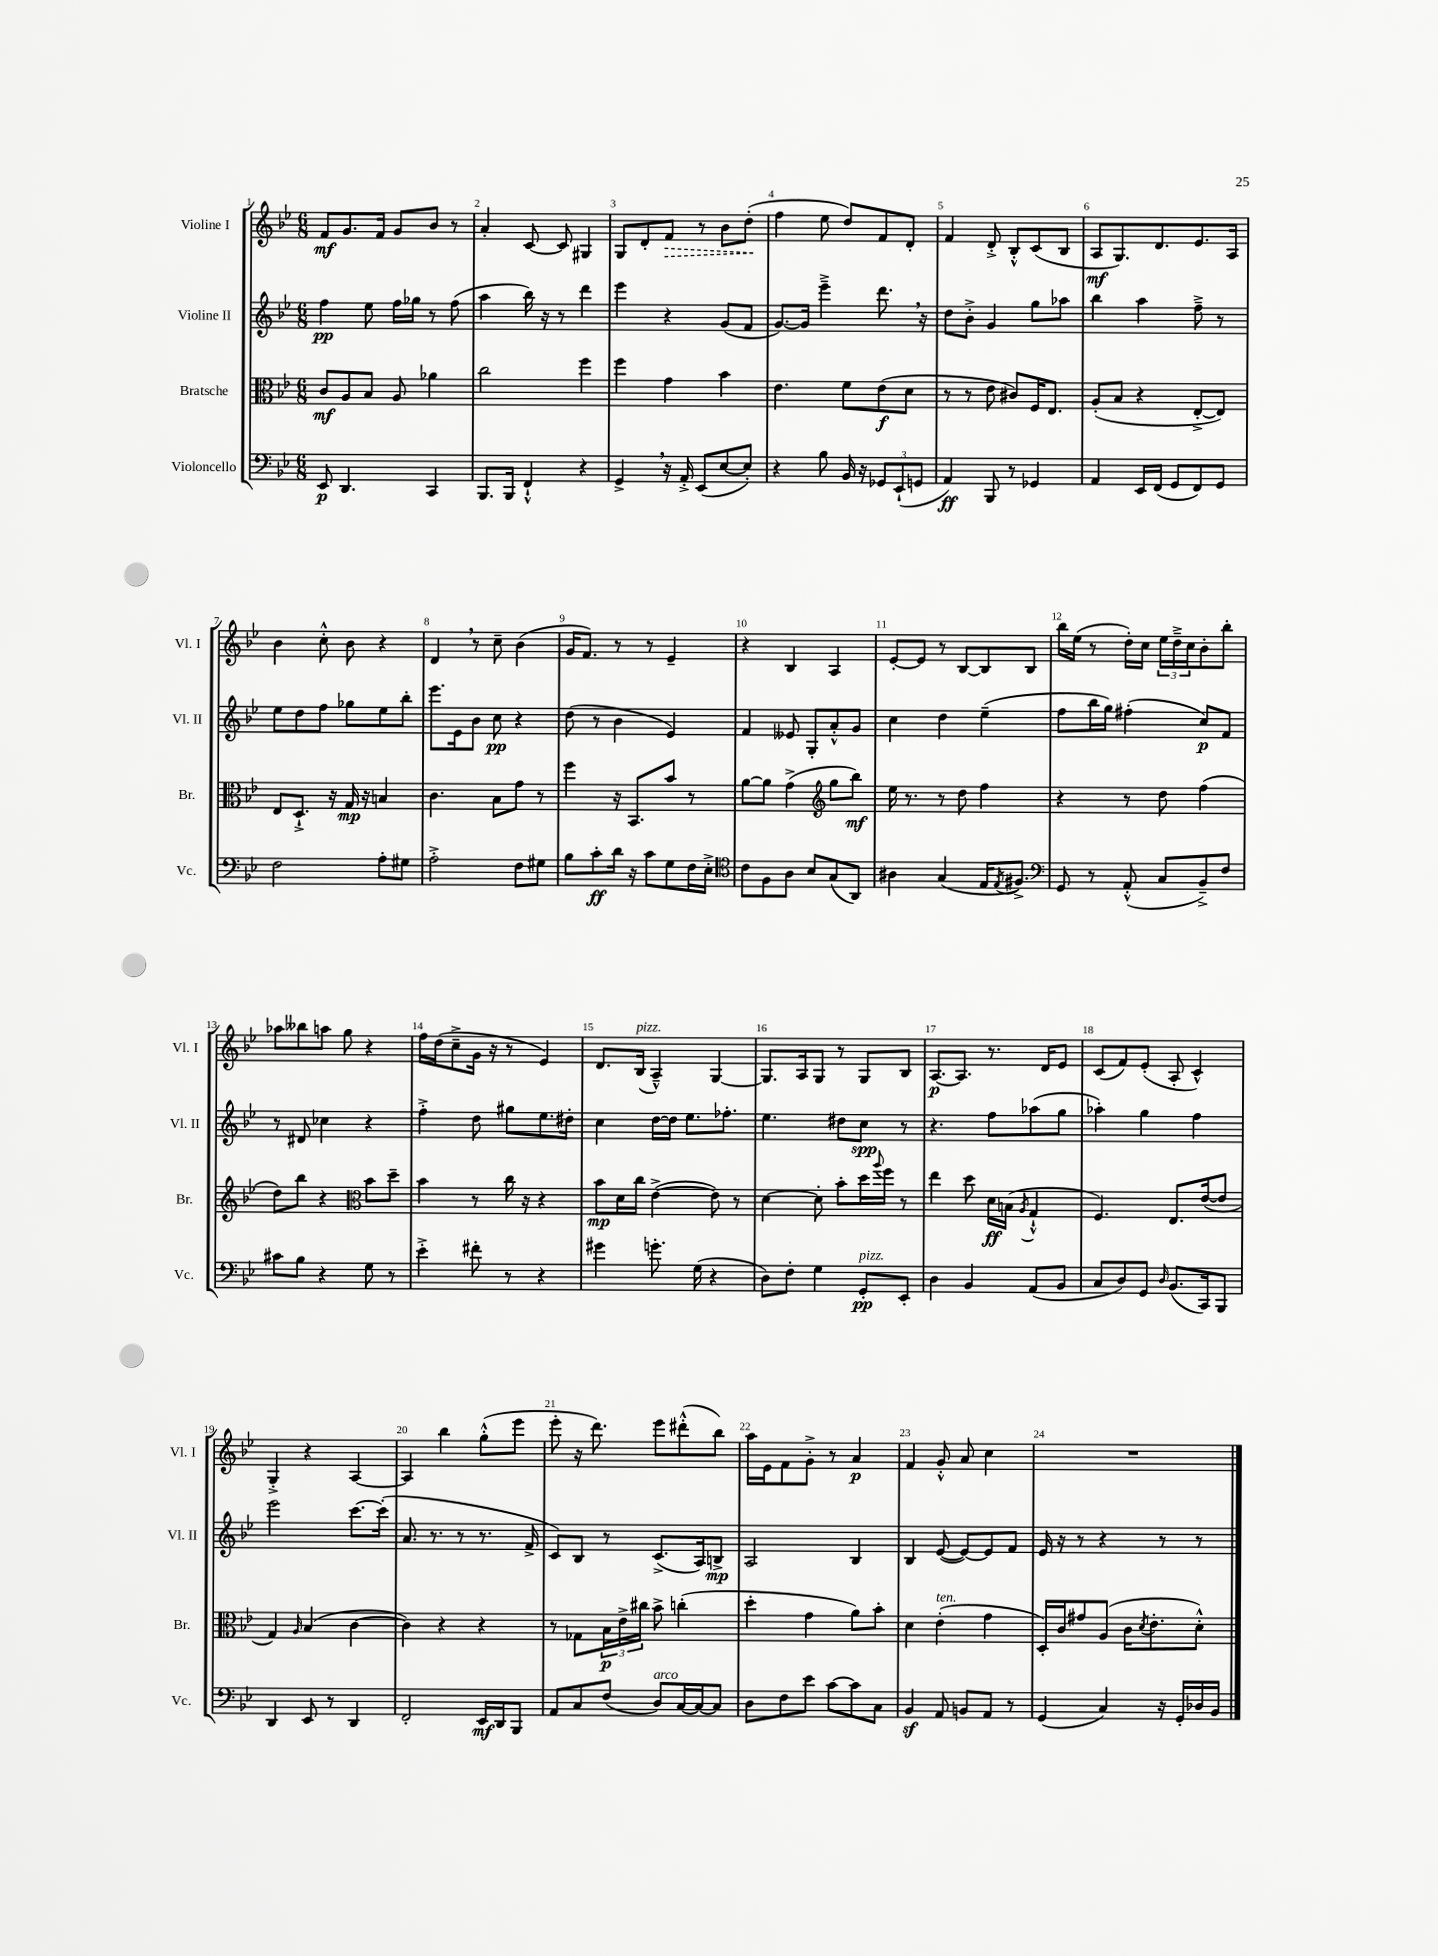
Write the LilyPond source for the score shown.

<<
\new StaffGroup <<
\new Staff = "s0" \with { instrumentName = "Violine I" shortInstrumentName = "Vl. I" } {
    \clef treble \key bes \major \numericTimeSignature \time 6/8
    f'8\mf g'8. f'16 g'8 bes'8 r8 |
    a'4-. c'8~ c'8 gis4 |
    g8 d'8-. \once \override Hairpin.style = #'dashed-line f'8\> r8 bes'8 d''8-.\!( |
    f''4 ees''8 d''8) f'8 d'8-. |
    f'4 d'8-.-> bes8-.-^ c'8( bes8 |
    a8\mf g8.) d'8. ees'8. a16 |
    bes'4 c''8-.-^ bes'8 r4 |
    d'4 \breathe r8 c''8-- bes'4( |
    g'16 f'8.) r8 r8 ees'4-- |
    r4 bes4 a4 |
    ees'8~-. ees'8 r8 bes8~ bes8 bes8 |
    bes''16 ees''16( r8 d''16-.) c''16 \tuplet 3/2 { ees''16 d''16---> c''16 } bes'8-. bes''8-. |
    aes''8 beses''8 a''8 g''8 r4 |
    f''16 d''16( c''8---> g'16 r16 r8 ees'4) |
    d'8. bes16^\markup { \italic "pizz." }( a4---^) g4~ |
    g8. a16 g8 r8 g8 bes8 |
    a8.~\p a8. r8. d'16 ees'8 |
    c'8( f'8) ees'8-.( a8-. c'4-^) |
    g4-.-> r4 a4~ |
    a4 bes''4 g''8-.-^( ees'''8 |
    ees'''8-. r16 d'''8.) ees'''8 dis'''8-.-^( bes''8) |
    a''16 ees'16 f'8 g'8-.-> r8 a'4\p |
    f'4 g'8-.-^ a'8 c''4 |
    R2. \bar "|." |
}
\new Staff = "s1" \with { instrumentName = "Violine II" shortInstrumentName = "Vl. II" } {
    \clef treble \key bes \major \numericTimeSignature \time 6/8
    f''4\pp ees''8 f''16 ges''16 r8 f''8( |
    a''4 bes''16) r16 r8 d'''4 |
    ees'''4 r4 g'8( f'8 |
    g'8.~) g'16 ees'''4---> d'''8. \breathe r16 |
    d''8 bes'8-.-> g'4 g''8 aes''8 |
    bes''4 a''4 f''8---> r8 |
    ees''8 d''8 f''8 ges''8 ees''8 bes''8-. |
    ees'''8. ees'16 bes'8 c''8\pp r4 |
    d''8( r8 bes'4 ees'4) |
    f'4 eeses'8 g8-. a'8-.-^ g'8 |
    c''4 d''4 ees''4--( |
    f''8 bes''16 g''16) fis''4-.( c''8\p) f'8 |
    r8 dis'8 ces''4 r4 |
    f''4-.-> d''8 gis''8 ees''8. dis''16-. |
    c''4 d''16~ d''16 ees''8. fes''8.-. |
    ees''4. dis''8 c''8\spp r8 |
    r4. f''8 aes''8( g''8 |
    aes''4-.) g''4 f''4 |
    ees'''2 c'''8.~ c'''16-.( |
    a'8. r8. r8 r8. f'16-> |
    c'8) bes8 r8 c'8.->( a16) b8->\mp |
    a2 bes4 |
    bes4 ees'8~( ees'8~) ees'8 f'8 |
    ees'16 r16 r8 r4 r8 r8 \bar "|." |
}
\new Staff = "s2" \with { instrumentName = "Bratsche" shortInstrumentName = "Br." } {
    \clef alto \key bes \major \numericTimeSignature \time 6/8
    c'8\mf a8 bes8 a8 aes'4 |
    c''2 f''4 |
    f''4 g'4 bes'4 |
    ees'4. f'8 ees'8\f( d'8 |
    r8 r8 ees'8 cis'8) f16 ees8. |
    a8-.( bes8 r4 ees8~-.-> ees8) |
    ees8 d8.-!-> r16 g16\mp r16 b4 |
    c'4. bes8 g'8 r8 |
    f''4 r16 bes,8. bes'8 r8 |
    a'8~ a'8 g'4->( \clef treble g''8 bes''8\mf) |
    ees''16 r8. r8 d''8 f''4 |
    r4 r8 d''8 f''4( |
    d''8) bes''8 r4 \clef alto bes'8 d''8-- |
    bes'4 r8 c''16 r16 r4 |
    bes'8\mp d'16 c''16 ees'4~->( ees'8) r8 |
    d'4~ d'8-. bes'8-. d''16 \appoggiatura { a''8 } f''16 r8 |
    ees''4 d''8 d'16\ff b16( \acciaccatura { a8 } g4-!-^ |
    f4.) ees8. ees'16~( ees'8 |
    g4) \grace { a16 } bes4( c'4~ |
    c'4) r4 r4 |
    r8 ges8 \tuplet 3/2 { bes16\p ees'16-> cis''16 } bes'8-> c''4-.( |
    d''4-. g'4 a'8) bes'8-. |
    d'4 ees'4-.^\markup { \italic "ten." }( g'4 |
    d16-.) c'16 gis'8 a8( c'16 \acciaccatura { d'8 } ees'8.-. d'8-.-^) \bar "|." |
}
\new Staff = "s3" \with { instrumentName = "Violoncello" shortInstrumentName = "Vc." } {
    \clef bass \key bes \major \numericTimeSignature \time 6/8
    ees,8\p d,4. c,4 |
    bes,,8. bes,,16 f,4-!-^ r4 |
    g,4-> \breathe r16 a,16-.-> ees,8( ees8~ ees8-.) |
    r4 bes8 bes,16 r16 \tuplet 3/2 { ges,8 ees,8-!( g,8 } |
    a,4\ff) bes,,8 r8 ges,4 |
    a,4 ees,16 f,16( g,8 f,8) g,8 |
    f2 a8-. gis8 |
    a2-.-> f8 gis8 |
    bes8 c'8-.\ff d'16 r16 c'8 g8 f16 ees16-.-> |
    \clef tenor c'8 f8 a8 bes8 g8( a,8) |
    ais4 g4( ees16 \acciaccatura { ees8 } fis8.->) |
    \clef bass g,8 r8 a,8-.-^( c8 bes,8--->) f8 |
    cis'8 bes8 r4 g8 r8 |
    ees'4-.-> fis'8-. r8 r4 |
    gis'4 g'8.-. g16( r4 |
    d8) f8-. g4 g,8-.\pp^\markup { \italic "pizz." } ees,8-. |
    d4 bes,4 a,8( bes,8 |
    c8 d8) g,8 \grace { d16 } bes,8.( c,16) bes,,8 |
    d,4 ees,8 r8 d,4 |
    f,2-. ees,16\mf d,16 bes,,8 |
    a,8 c8 f8( d8^\markup { \italic "arco" }) c16~ c16~ c8 |
    d8 f8 ees'8 c'8~ c'8 c8 |
    bes,4\sf a,8 b,8 a,8 r8 |
    g,4( c4) r16 g,16-. des16 bes,16 \bar "|." |
}
>>
>>
\layout { \context { \Score \override BarNumber.break-visibility = ##(#f #t #t) barNumberVisibility = #all-bar-numbers-visible } }
